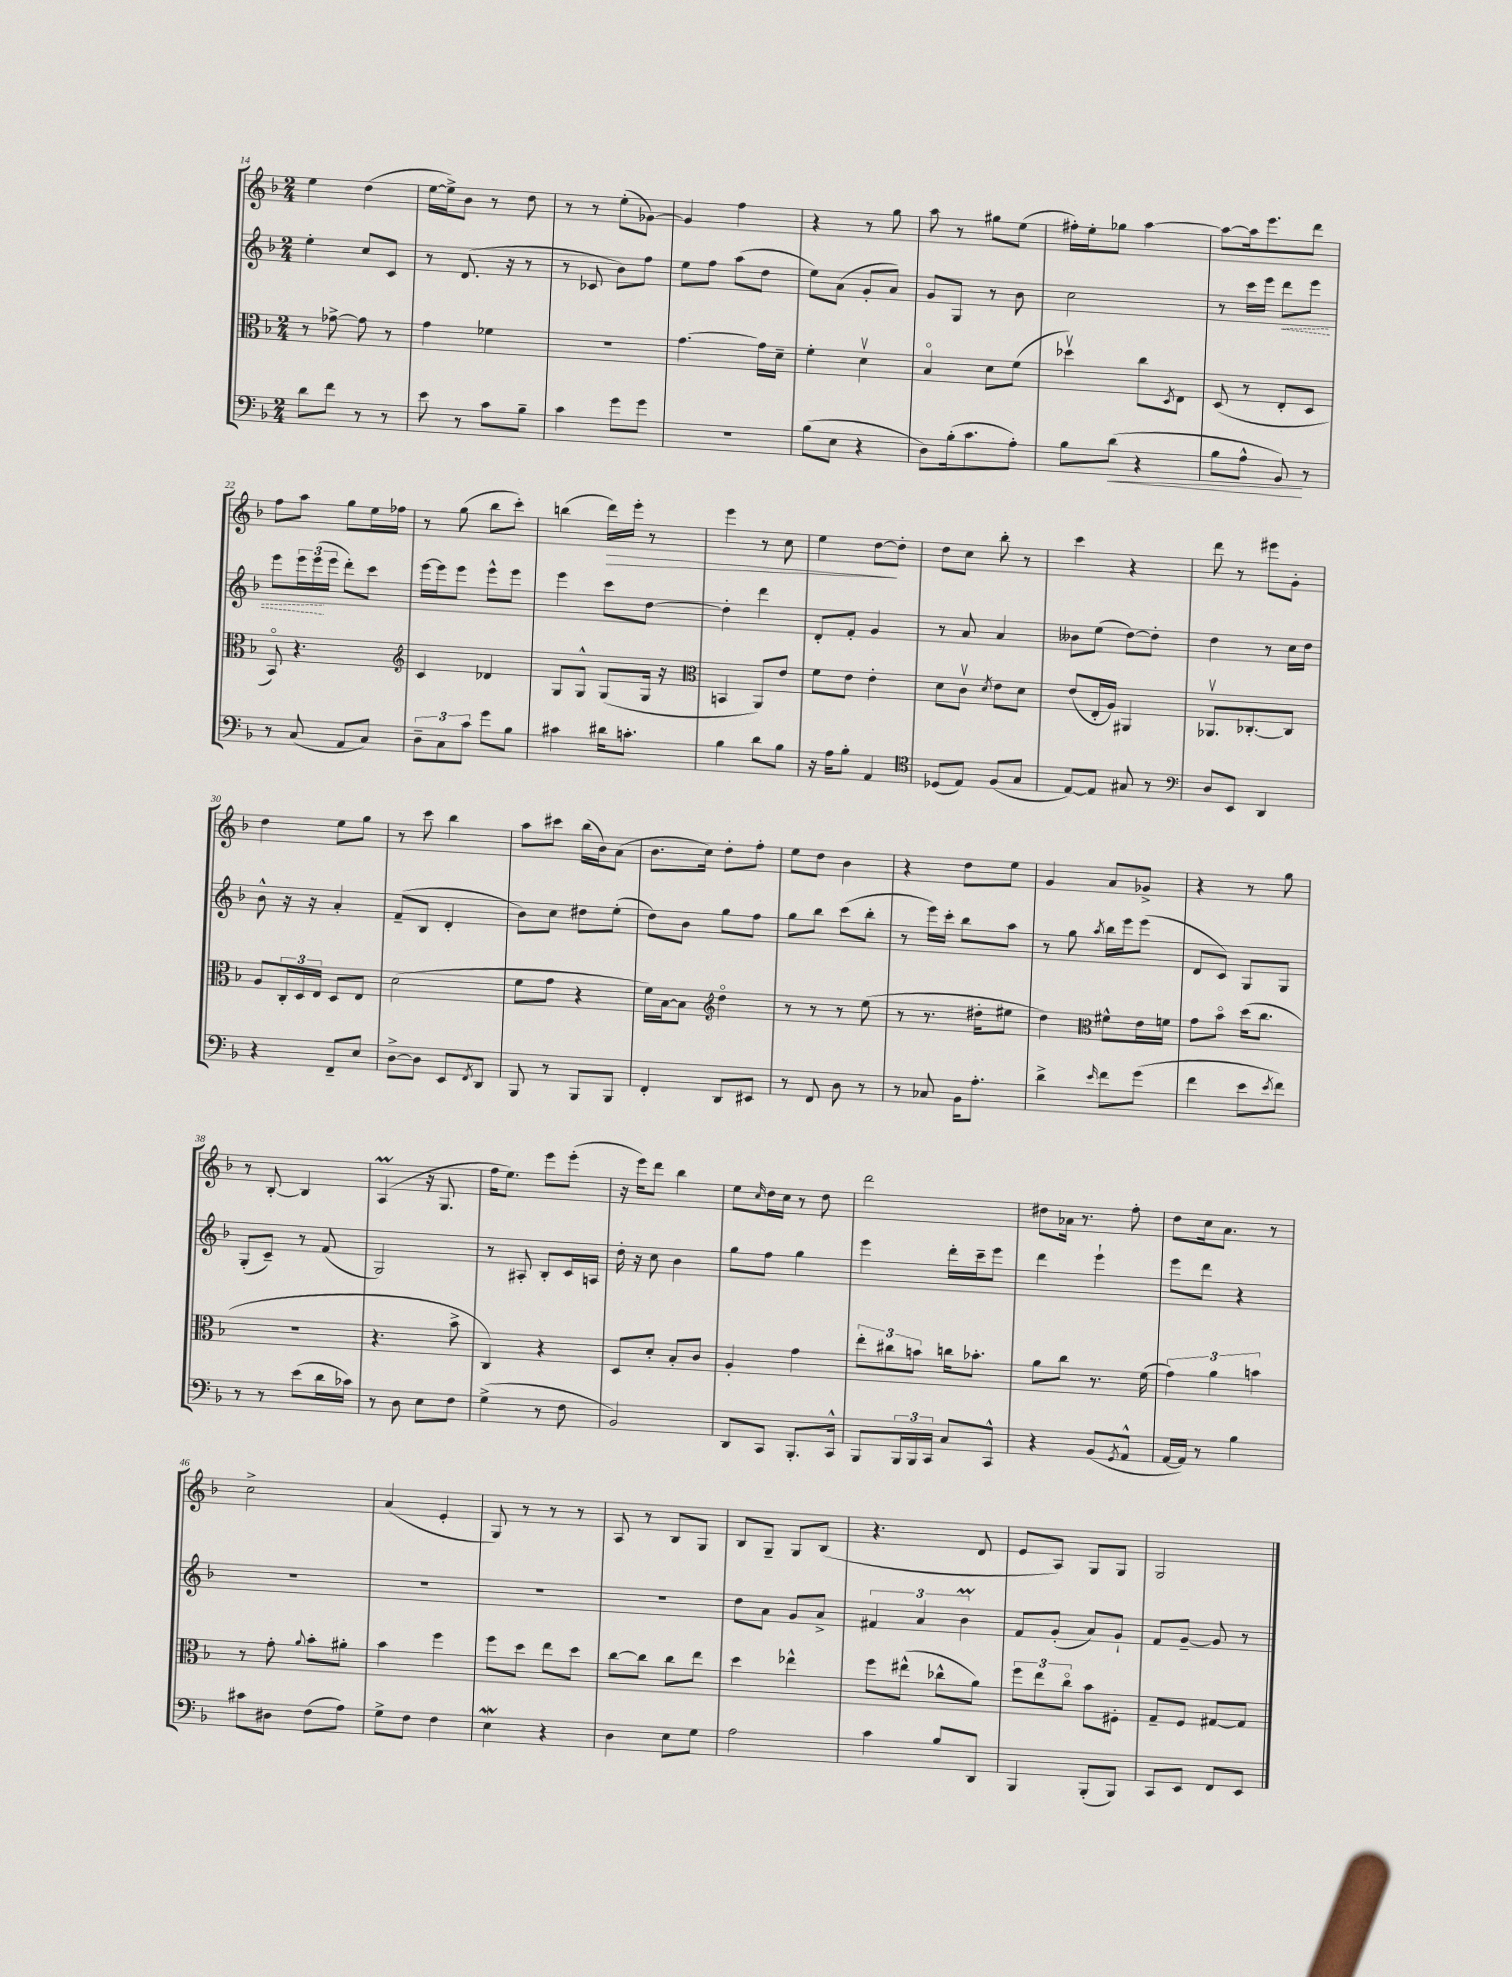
<<
\new StaffGroup <<
\new Staff = "s0" {
    \clef treble \key f \major \numericTimeSignature \time 2/4
    e''4 d''4( |
    e''16~ e''16->) bes'8 r8 d''8 |
    r8 r8 e''8-.( ges'8~) |
    ges'4 f''4 |
    r4 r8 g''8 |
    a''8 r8 gis''8 e''8( |
    fis''16-.) e''16-. ges''8 a''4~ |
    a''8~ a''16 e'''8. d'''8 |
    f''8 a''8 g''8 e''16 fes''16 |
    r8 g''8( bes''8 c'''8-.) |
    b''4( d'''16\>) e'''16-. r8 |
    e'''4 r8 c''8 |
    e''4 d''8~\! d''8-. |
    d''8 c''8 bes''8-. r8 |
    c'''4 r4 |
    d'''8 r8 eis'''8 g'8-. |
    d''4 e''8 g''8 |
    r8 c'''8 bes''4 |
    a''8 cis'''8 bes''16( bes'16) a'8( |
    bes'8. c''16) d''8-. f''8-. |
    e''8 d''8 bes'4 |
    r4 d''8 e''8 |
    g'4 a'8 ges'8-> |
    r4 r8 g''8 |
    r8 bes8~-. bes4 |
    a4\prall( r16 g8. |
    f''16 e''8.) e'''8 e'''8-.( |
    r16 e'''16) d'''8 bes''4 |
    e''8 \grace { c''16 } d''16 c''16 r8 d''8 |
    d'''2 |
    dis''8 aes'16 r8. f''8-. |
    d''8 c''16 a'8. r8 |
    c''2-> |
    a'4( e'4-. |
    g8) r8 r8 r8 |
    a8 r8 bes8 g8 |
    bes8 g8-- g8 bes8( |
    r4. d'8 |
    e'8 a8) g8 g8 |
    g2 \bar "|." |
}
\new Staff = "s1" {
    \clef treble \key f \major \numericTimeSignature \time 2/4
    e''4-. c''8 c'8 |
    r8 d'8.( r16 r8 |
    r8 ces'8 bes'8) f''8 |
    e''8 f''8 a''8( d''8 |
    e''8) a'8( g'8-. a'8) |
    g'8 g8 r8 bes'8 |
    c''2 |
    r8 c'''16 e'''16 \once \override Hairpin.style = #'dashed-line d'''8\< e'''8 |
    e'''8 \tuplet 3/2 { e'''16 e'''16\!( e'''16 } d'''8-.) c'''8 |
    e'''16~ e'''16 e'''8 e'''8-^ e'''8 |
    e'''4 c'''8 d''8~ |
    d''4-. d'''4 |
    d'8-. f'8-. g'4 |
    r8 a'8 a'4 |
    beses'8 e''8( d''8~) d''8-. |
    d''4 r8 c''16 d''16 |
    bes'8-^ r16 r16 a'4-. |
    f'8--( bes8 d'4-. |
    bes'8) c''8 dis''8 e''8-.( |
    d''8) bes'8 g''8 f''8 |
    g''8 bes''8 c'''8( bes''8-. |
    r8 e'''16) c'''16-. bes''8 a''8 |
    r8 g''8 \acciaccatura { a''8 } bes''16 e'''16 e'''8( |
    d'8 c'8) g8 g8 |
    g8-.( c'8--) r8 f'8( |
    g2) |
    r8 ais8-. bes8-. c'16 a16 |
    d''16-. r16 c''8 bes'4 |
    g''8 f''8 g''4 |
    e'''4 d'''16-. c'''16-- e'''8 |
    d'''4 e'''4-! |
    e'''8 d'''8 r4 |
    R2 |
    R2 |
    R2 |
    R2 |
    d''8 a'8 g'8 a'8-> |
    \tuplet 3/2 { fis'4 a'4 bes'4\prall } |
    f'8 g'8-.( a'8) g'8-! |
    f'8 g'8~-- g'8 r8 \bar "|." |
}
\new Staff = "s2" {
    \clef alto \key f \major \numericTimeSignature \time 2/4
    r8 ges'8~-> ges'8 r8 |
    g'4 fes'4 |
    R2 |
    g'4.~ g'16 d'16-- |
    f'4-. d'4\upbow |
    bes4\flageolet d'8 f'8( |
    des''4\upbow) c''8 \acciaccatura { d8 } e8 |
    d8( r8 e8-. d8 |
    bes,8\flageolet) r4. |
    \clef treble c'4 des'4 |
    g8 g8-^ g8( g16 r16 |
    \clef alto b,4 a,8) e'8 |
    f'8 e'8 e'4-. |
    d'8 c'8\upbow \acciaccatura { d'8 } e'8 d'8 |
    e'8( e16-. a16) ais,4 |
    aes,8.\upbow ces8.~-. ces8 |
    a8 \tuplet 3/2 { c16-. d16 e16 } d8 e8 |
    d'2( |
    f'8 g'8 r4 |
    f'16) bes16~ bes8 \clef treble d''4\flageolet |
    r8 r8 r8 e''8( |
    r8 r8. dis''16-. eis''8 |
    d''4) \clef alto fis'8-^ e'16 f'16 |
    g'8 bes'8\flageolet d''16( c''8. |
    r2 |
    r4. bes'8-> |
    c4) r4 |
    d8 d'8-. bes8-. c'8 |
    a4-. g'4 |
    \tuplet 3/2 { e''8-. cis''8 b'8 } c''16 bes'8.-. |
    a'8 c''8 r8. f'16( |
    \tuplet 3/2 { g'4) a'4 b'4 } |
    r8 g'8-. \appoggiatura { a'8 } bes'8-. ais'8-. |
    bes'4 f''4 |
    f''8 d''8 e''8 d''8 |
    c''8~ c''8 c''8 e''8 |
    d''4 ees''4-^ |
    f''8 eis''8-^( ces''8-^ a'8) |
    \tuplet 3/2 { f''8 e''8 c''8\flageolet } bes'8 fis8-. |
    g8-- f8 gis8~ gis8 \bar "|." |
}
\new Staff = "s3" {
    \clef bass \key f \major \numericTimeSignature \time 2/4
    d'8 f'8 r8 r8 |
    e'8 r8 c'8 bes8-- |
    c'4 g'8 g'8 |
    R2 |
    bes8( e8 r4 |
    d8) bes16-.( c'8. a8-.) |
    bes8 d'8\<( r4 |
    bes8 a8-^ bes,8\!) r8 |
    r8 c8( a,8 c8) |
    \tuplet 3/2 { d8-- c8 c'8 } g'8 bes8 |
    cis'4 dis'16 c'8.-. |
    bes4 d'8 bes8 |
    r16 a16 bes8-. a,4 |
    \clef tenor des8( e8) f8( g8 |
    e8~) e8 gis8 r8 |
    \clef bass d8 e,8 d,4 |
    r4 f,8-- e8 |
    d8~-> d8 e,8 \acciaccatura { f,8 } d,8 |
    bes,,8 r8 bes,,8 bes,,8 |
    f,4-. d,8 eis,8 |
    r8 f,8 d8 r8 |
    r8 ces8 bes,16 a8.-. |
    d'4-> \grace { e'16 } f'8 g'8( |
    f'4 e'8 \acciaccatura { e'8 } f'8) |
    r8 r8 e'8( d'16 ces'16) |
    r8 d8 e8 f8 |
    g4->( r8 f8 |
    bes,2) |
    d,8 c,8 bes,,8.-. c,16-^ |
    bes,,8 \tuplet 3/2 { bes,,16 bes,,16 c,16 } c8 c,8-^ |
    r4 bes,8( \acciaccatura { g,8 } a,8-^ |
    a,16~ a,16) r8 bes4 |
    cis'8 dis8 f8( a8) |
    g8-> f8 f4 |
    e4\mordent r4 |
    d4 e8 g8 |
    a2 |
    c'4 bes8 d,8 |
    bes,,4 bes,,8-.( bes,,8) |
    c,8 e,8 f,8 e,8 \bar "|." |
}
>>
>>
\layout { \context { \Score currentBarNumber = #14 } }
